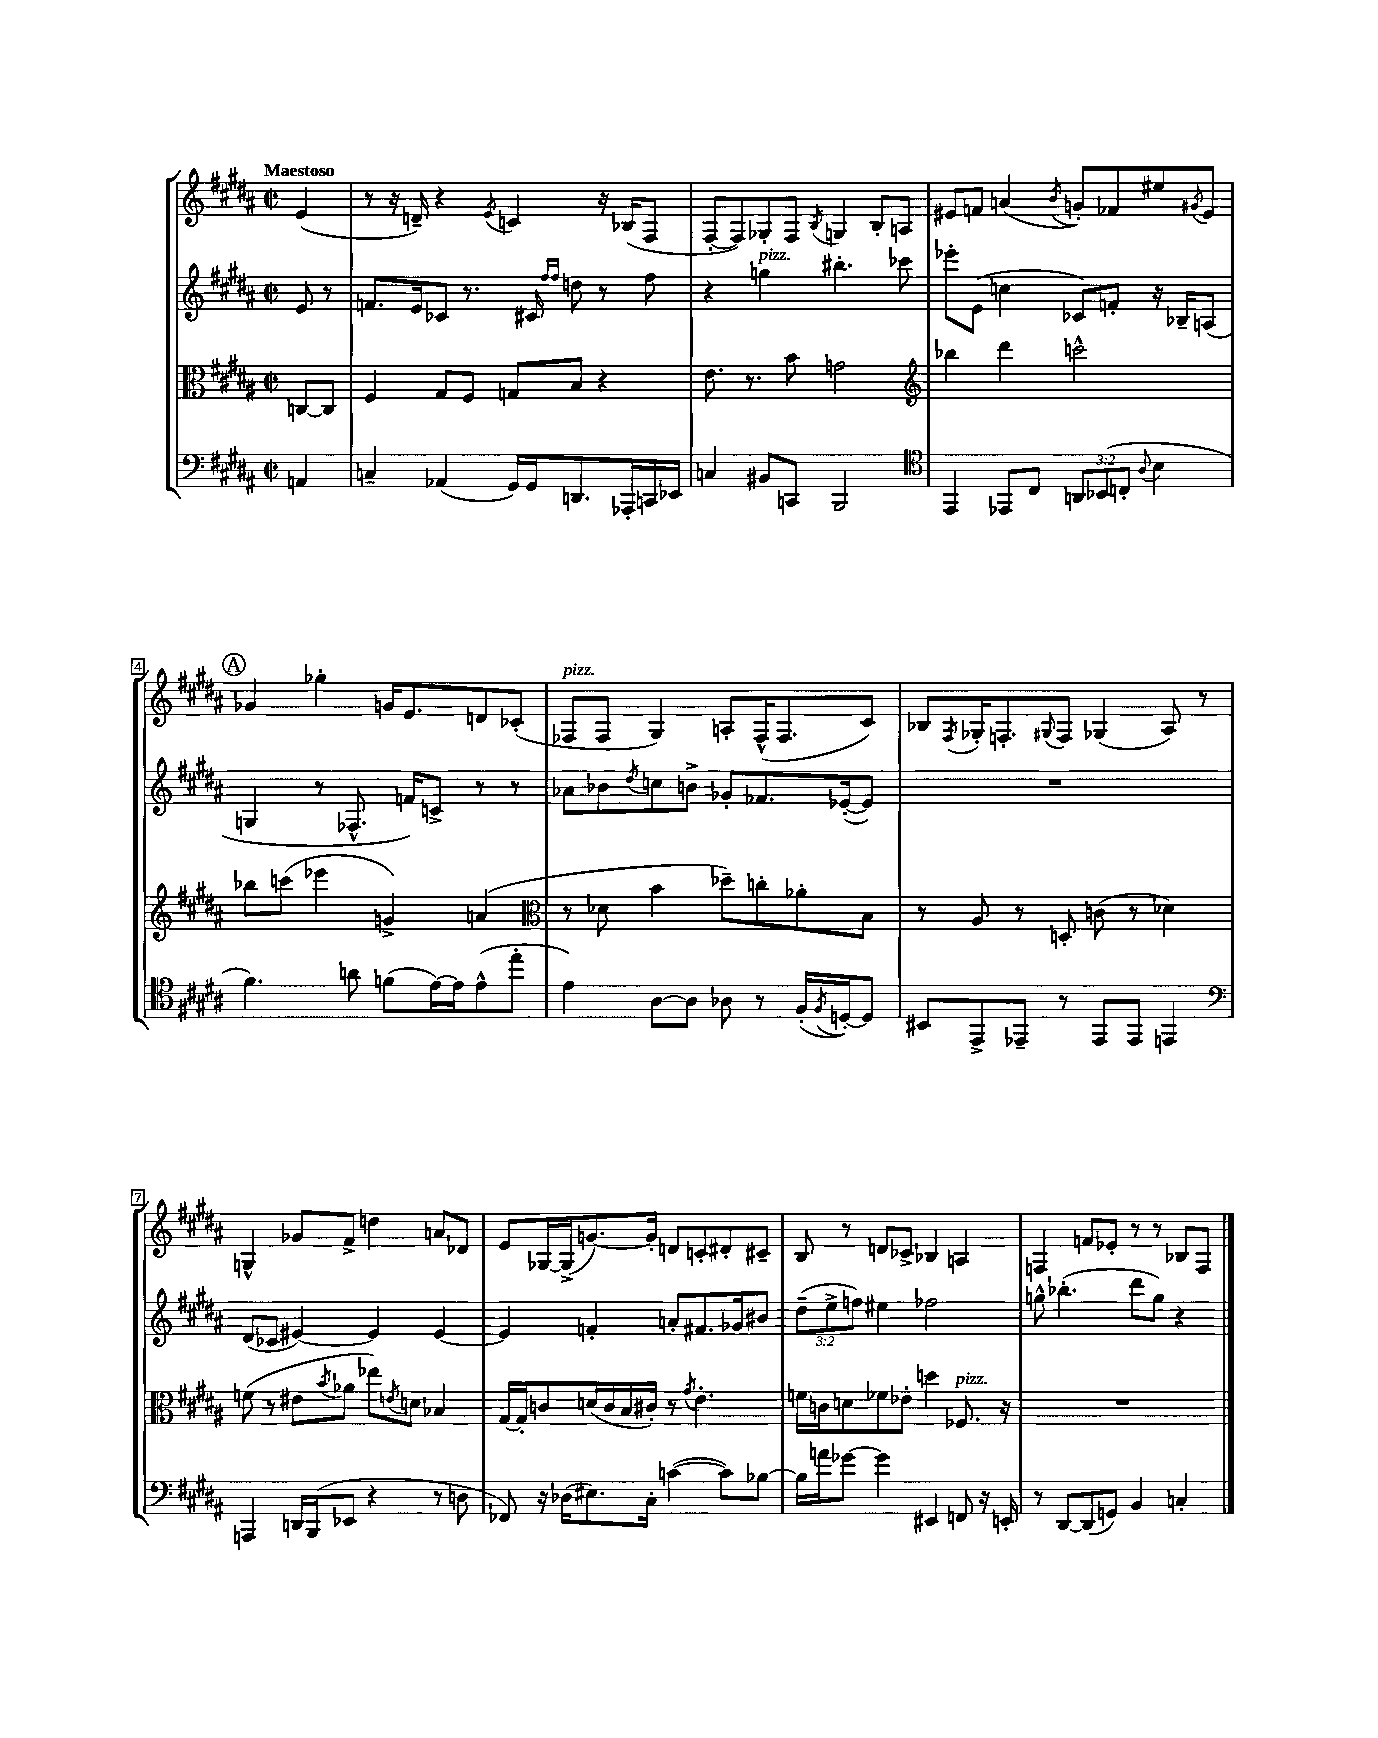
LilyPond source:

<<
\new StaffGroup <<
\new Staff = "s0" {
    \clef treble \key b \major \defaultTimeSignature \time 2/2 \partial 4 \tempo "Maestoso"
    e'4( |
    r8 r16 d'16--) r4 \acciaccatura { e'8 } c'4 r16 bes16( fis8 |
    fis8~-. fis8) ges8-. fis8 \acciaccatura { b8 } g4 b8-. a8 |
    eis'8 f'8 a'4( \acciaccatura { b'8 } g'8-.) fes'8 eis''8 \acciaccatura { gis'8 } eis'8 |
    \mark \markup { \circle "A" } ges'4 ges''4-. g'16 e'8. d'8 ces'8-.( |
    fes8^\markup { \italic "pizz." } fes8 gis4) a8-. fes16-^( fes8. cis'8) |
    bes8 \acciaccatura { fis8 } ges16-. f8.-. \appoggiatura { gis8 } f8 ges4( ais8) r8 |
    g4-^ ges'8 fis'8-> d''4 a'8 des'8 |
    e'8 ges16~ ges16->( g'8.~) g'16-. d'8 c'8-. dis'8-. cis'8-- |
    b8 r8 d'8 ces'8-> bes4 a4 |
    f4 f'8 ees'8-. r8 r8 bes8 f8 \bar "|." |
}
\new Staff = "s1" {
    \clef treble \key b \major \defaultTimeSignature \time 2/2 \override Staff.TupletNumber.text = #tuplet-number::calc-fraction-text \partial 4
    e'8 r8 |
    f'8. e'16 ces'8 r8. cis'16 \grace { fis''16 fis''16 } d''8 r8 fis''8 |
    r4 g''4^\markup { \italic "pizz." } bis''4.-. ces'''8 |
    ees'''8-. e'8( c''4 ces'8) f'8-. r16 bes16-- a8( |
    \mark \markup { \circle "A" } g4 r8 fes8.-^ f'16) c'8-> r8 r8 |
    aes'8 bes'8 \acciaccatura { dis''8 } c''8 b'8-> ges'8-. fes'8. ees'16~-.( ees'8) |
    R1 |
    dis'8( ces'8 eis'4~) eis'4 eis'4~ |
    eis'4 f'4-. a'8-. fis'8. ges'16 bis'8 |
    \tuplet 3/2 { dis''8--( e''8-> f''8) } eis''4 fes''2 |
    g''8-^ bes''4.-.( dis'''8 g''8) r4 \bar "|." |
}
\new Staff = "s2" {
    \clef alto \key b \major \defaultTimeSignature \time 2/2 \partial 4
    c8~ c8 |
    fis4 gis8 fis8 g8 b8 r4 |
    e'8. r8. b'8 g'2 |
    \clef treble bes''4 dis'''4 c'''2-^ |
    \mark \markup { \circle "A" } bes''8 c'''8( ees'''4 g'4->) a'4( |
    \clef alto r8 des'8 b'4 des''8--) c''8-. aes'8-. b8 |
    r8 ais8 r8 d8-. c'8( r8 des'4) |
    f'8( r8 eis'8 \acciaccatura { b'8 } aes'8 ees''8) \acciaccatura { e'8 } d'8 bes4 |
    gis16~ gis16-. c'8 d'16( c'16 b16 cis'16-.) r8 \acciaccatura { gis'8 } e'4.-. |
    f'16 c'16 d'8 fes'8 ees'8-. d''4 fes8.^\markup { \italic "pizz." } r16 |
    R1 \bar "|." |
}
\new Staff = "s3" {
    \clef bass \key b \major \defaultTimeSignature \time 2/2 \override Staff.TupletNumber.text = #tuplet-number::calc-fraction-text \partial 4
    a,4 |
    c4-- aes,4( gis,16) gis,16 d,8. aes,,16-. c,16 ees,16 |
    c4 bis,8 c,8 b,,2 |
    \clef tenor e,4 ees,8 cis8 \tuplet 3/2 { a,8 bes,8( c8-. } \appoggiatura { ais8 } b4 |
    \mark \markup { \circle "A" } fis'4.) a'8 f'8( e'16~) e'16 e'8-^( e''8-. |
    e'4) ais8~ ais8 aes8 r8 fis16-.( \acciaccatura { fis8 } d16~-.) d8 |
    bis,8 e,8-> ees,8-- r8 ees,8 ees,8 e,4 |
    \clef bass a,,4 d,16 b,,16( ees,8 r4 r8 d8 |
    fes,8) r16 des16( eis8.) cis16-. c'4~( c'8) bes8~ |
    bes16 a'16 ges'8~ ges'4 eis,4 f,8 r16 e,16-. |
    r8 dis,8~ dis,8( g,8) b,4 c4-. \bar "|." |
}
>>
>>
\layout { \context { \Score \override BarNumber.stencil = #(make-stencil-boxer 0.1 0.3 ly:text-interface::print) } }
